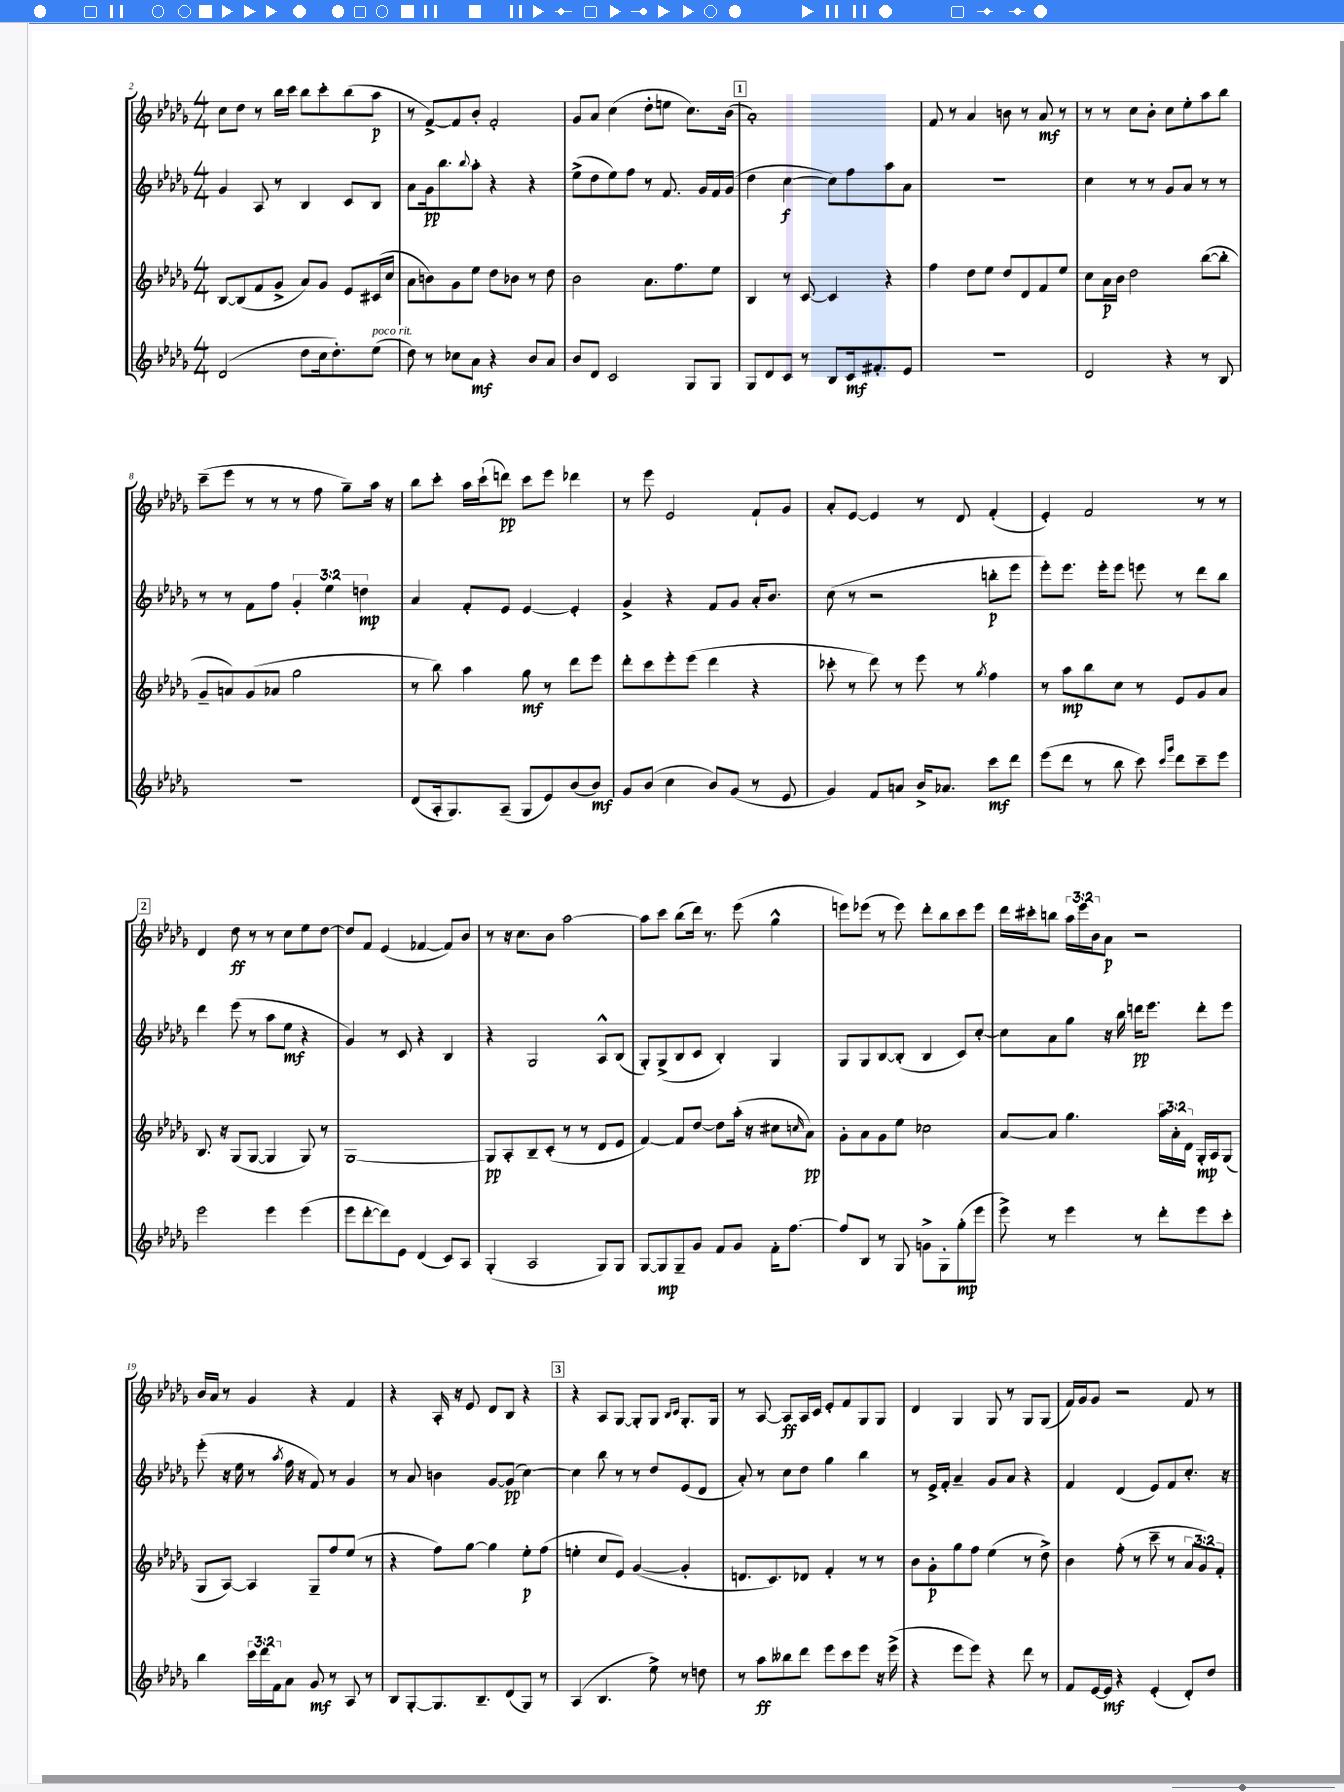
<<
\new StaffGroup <<
\new Staff = "s0" {
    \clef treble \key des \major \numericTimeSignature \time 4/4 \override Staff.TupletNumber.text = #tuplet-number::calc-fraction-text
    c''8 des''8 r8 bes''16 c'''16 bes''8 c'''8-. bes''8( aes''8\p |
    r8 f'8~->) f'8 bes'8-. f'2-. |
    ges'8 aes'8 c''4( des''8-. e''8 c''8.) bes'16( |
    \mark \markup { \box "1" } aes'1-.) |
    f'8 r8 aes'4 b'8 r8 aes'8\mf r8 |
    r8 r8 c''8 bes'8-. c''8 ees''8-. aes''8 bes''8 |
    c'''8--( ees'''8 r8 r8 r8 f''8 ges''8--) aes''16 r16 |
    bes''8 c'''8-. aes''16 c'''16-!( d'''8\pp) c'''8 ees'''8 des'''4 |
    r8 ees'''8 ees'2 f'8-! ges'8 |
    aes'8-. ees'8~ ees'4 r8 des'8 f'4-.( |
    ees'4-.) f'2 r8 r8 |
    \mark \markup { \box "2" } des'4 des''8\ff r8 r8 c''8 ees''8 des''8~ |
    des''8 f'8 ees'4( fes'4~ fes'8) bes'8 |
    r8 r16 c''8. bes'8 aes''2~ |
    aes''8 c'''8 bes''8( des'''16) r8. ees'''8( ges''4-^ |
    e'''8) ees'''8( r8 ees'''8) des'''8-. bes''8 c'''8 ees'''8 |
    des'''16 cis'''16-. b''8 \tuplet 3/2 { aes''16 ees'''16 bes'16 } aes'8\p r2 |
    bes'16 aes'16 r8 ges'4 r4 f'4 |
    r4 aes16-. r16 ees'8 des'8 bes8 r4 |
    \mark \markup { \box "3" } r4 aes8 ges8~ ges8-. ges8 \grace { bes16 c'16 } ges8.-. ges16 |
    r8 aes8~ aes8\ff aes16 c'16 ees'8-. f'8 ges8 ges8 |
    des'4 ges4 ges8 r8 ges8 ges8( |
    f'16) ges'16 ges'8 r2 f'8 r8 \bar "|." |
}
\new Staff = "s1" {
    \clef treble \key des \major \numericTimeSignature \time 4/4 \override Staff.TupletNumber.text = #tuplet-number::calc-fraction-text
    ges'4 aes8 r8 bes4 c'8 bes8 |
    aes'8 ges'16\pp bes''8. \appoggiatura { bes''8 } aes''8-. r4 r4 |
    ees''8->( des''8 ees''8) f''8 r8 f'8. ges'16 f'16 ges'16( |
    \mark \markup { \box "1" } des''4 c''4~\f c''8) f''8 aes''8 aes'8 |
    R1 |
    c''4 r8 r8 ges'8 aes'8 r8 r8 |
    r8 r8 f'8 f''8 \tuplet 3/2 { ges'4-. ees''4 d''4\mp } |
    aes'4 f'8-. ees'8 ees'4~ ees'4-. |
    ges'4-> r4 f'8 ges'8 aes'16-. bes'8. |
    c''8( r8 r2 b''8-.\p ees'''8 |
    ees'''8-.) ees'''8. ees'''16-. ees'''8 e'''8 r8 des'''8 bes''8 |
    \mark \markup { \box "2" } des'''4 ees'''8( r8 aes''8 ees''8\mf r4 |
    ges'4) r8 c'8 r4 bes4 |
    r4 ges2 aes8-^ bes8( |
    ges8-.) ges8->( bes8 c'8 bes4-.) ges4 |
    ges8 ges8 bes8~ bes8-.( bes4 c'8) c''8~-. |
    c''8 aes'8 ges''8 r16 bes''16 d'''16\pp ees'''8. d'''8-. ees'''8 |
    ees'''8-.( r16 ees''16 r8 \acciaccatura { aes''8 } f''16 r16 f'8) r8 ges'4 |
    r8 aes'8 b'4 ges'8~ ges'8\pp( c''4~) |
    \mark \markup { \box "3" } c''4 bes''8 r8 r8 des''8 ees'8( des'8 |
    aes'8-.) r8 c''8 des''8 ges''4 bes''4 |
    r8 ees'16-> f'16-. aes'4-- ges'8 aes'8 r4 |
    f'4 des'4( ees'8) f'8 c''8.-. r16 \bar "|." |
}
\new Staff = "s2" {
    \clef treble \key des \major \numericTimeSignature \time 4/4 \override Staff.TupletNumber.text = #tuplet-number::calc-fraction-text
    bes8~ bes8( f'8 ges'8-> aes'8) ges'8 ees'8 cis'16( c''16 |
    aes'8 b'8) ges'8 ees''8 des''8 bes'8 r8 des''8 |
    bes'2 aes'8. f''8. ees''8 |
    \mark \markup { \box "1" } bes4 r8 c'8~ c'4 r4 |
    f''4 des''8 ees''8 des''8 des'8 f'8 ees''8 |
    c''8 aes'16\p bes'16 des''2 bes''8~( bes''8-. |
    ges'8-- a'8) ges'8( aes'8 ges''2 |
    r8 bes''8) aes''4 ges''8\mf r8 des'''8 ees'''8 |
    des'''8-. c'''8 ees'''8-. ees'''8( des'''4 r4 |
    ces'''8-. r8 des'''8) r8 ees'''8 r8 \acciaccatura { ges''8 } f''4 |
    r8 aes''8\mp bes''8 c''8 r8 ees'8 ges'8 aes'8 |
    \mark \markup { \box "2" } bes8. r16 ges8( ges8~ ges4 ges8) r8 |
    ges1~ |
    ges8\pp aes8-. bes8-- c'8-.( r8 r8 des'8 ees'8 |
    f'4~) f'8 des''8~ des''8 aes''16-.( r16 cis''8 \grace { c''16 } aes'8\pp) |
    ges'8-. aes'8 ges'8 ees''8 ces''2 |
    aes'8~ aes'8 ges''4. \tuplet 3/2 { aes''16 aes'16-. des'16 } ges16-.\mp aes16 ges8( |
    ges8 aes8~) aes4 ges8-- f''8 ees''8( r8 |
    r4 f''8) ges''8~ ges''4 ees''8-.\p f''8( |
    \mark \markup { \box "3" } e''4-. c''8 ees'8) ges'4~( ges'4-. |
    d'8. c'8.) des'8 f'4-. r8 r8 |
    bes'8 ges'8-.\p ges''8 f''8 ees''4( r8 des''8->) |
    bes'4 f''8-.( r8 c'''8-- r8 \tuplet 3/2 { aes'8 ges'8) f'8-. } \bar "|." |
}
\new Staff = "s3" {
    \clef treble \key des \major \numericTimeSignature \time 4/4 \override Staff.TupletNumber.text = #tuplet-number::calc-fraction-text
    des'2( des''8 c''16 des''8.-.) ees''8^\markup { \italic "poco rit." }( |
    des''8) r8 ces''8 aes'8\mf r4 bes'8 aes'8 |
    bes'8 des'8 c'2 ges8 ges8 |
    \mark \markup { \box "1" } ges8 des'8 c'8 r8 bes8 c'16\mf fis'8.-. ees'8 |
    r1 |
    des'2 r4 r8 bes8 |
    R1 |
    des'8( aes16-. ges8.) aes8--( ges8 ees'8) bes'8( bes'8\mf) |
    ges'8 bes'8( c''4 bes'8) ges'8( r8 ees'8 |
    ges'4) f'8 a'8 bes'16-> aes'8. c'''8\mf des'''8 |
    ees'''8( des'''8 r8 bes''8 c'''8) \grace { c'''16 ges'''16 } des'''8 c'''8-- ees'''8 |
    \mark \markup { \box "2" } ees'''2 ees'''4 ees'''4( |
    ees'''8 des'''8~-. des'''8) ees'8 des'4( c'8) aes8 |
    ges4-.( aes2 ges8) ges8 |
    ges8~ ges8\mp ges8-- ges'8 f'8 ges'8 f'16-. f''8.~ |
    f''8 bes8 r8 ges8 g'8-> ges8-. ges''8-.\mp( ees'''8 |
    ees'''8->) r8 ees'''4 r8 des'''8-. ees'''8 c'''8-. |
    bes''4 \tuplet 3/2 { c'''16 des'''16 f'16 } aes'8 ges'8\mf r8 aes8 r8 |
    bes8 ges8~-. ges8. bes8.-- des'8( ges8) r8 |
    \mark \markup { \box "3" } aes4( bes4. ees''8->) r8 d''8 |
    r8 aes''8\ff beses''8 des'''8 ees'''8 c'''8 ees'''8 r16 ees'''16->( |
    r4 ees'''8 ees'''8) r4 des'''8 r8 |
    f'8 ees'16~ ees'16\mf r4 ees'4-.( des'8-.) des''8 \bar "|." |
}
>>
>>
\layout { \context { \Score currentBarNumber = #2 } }
